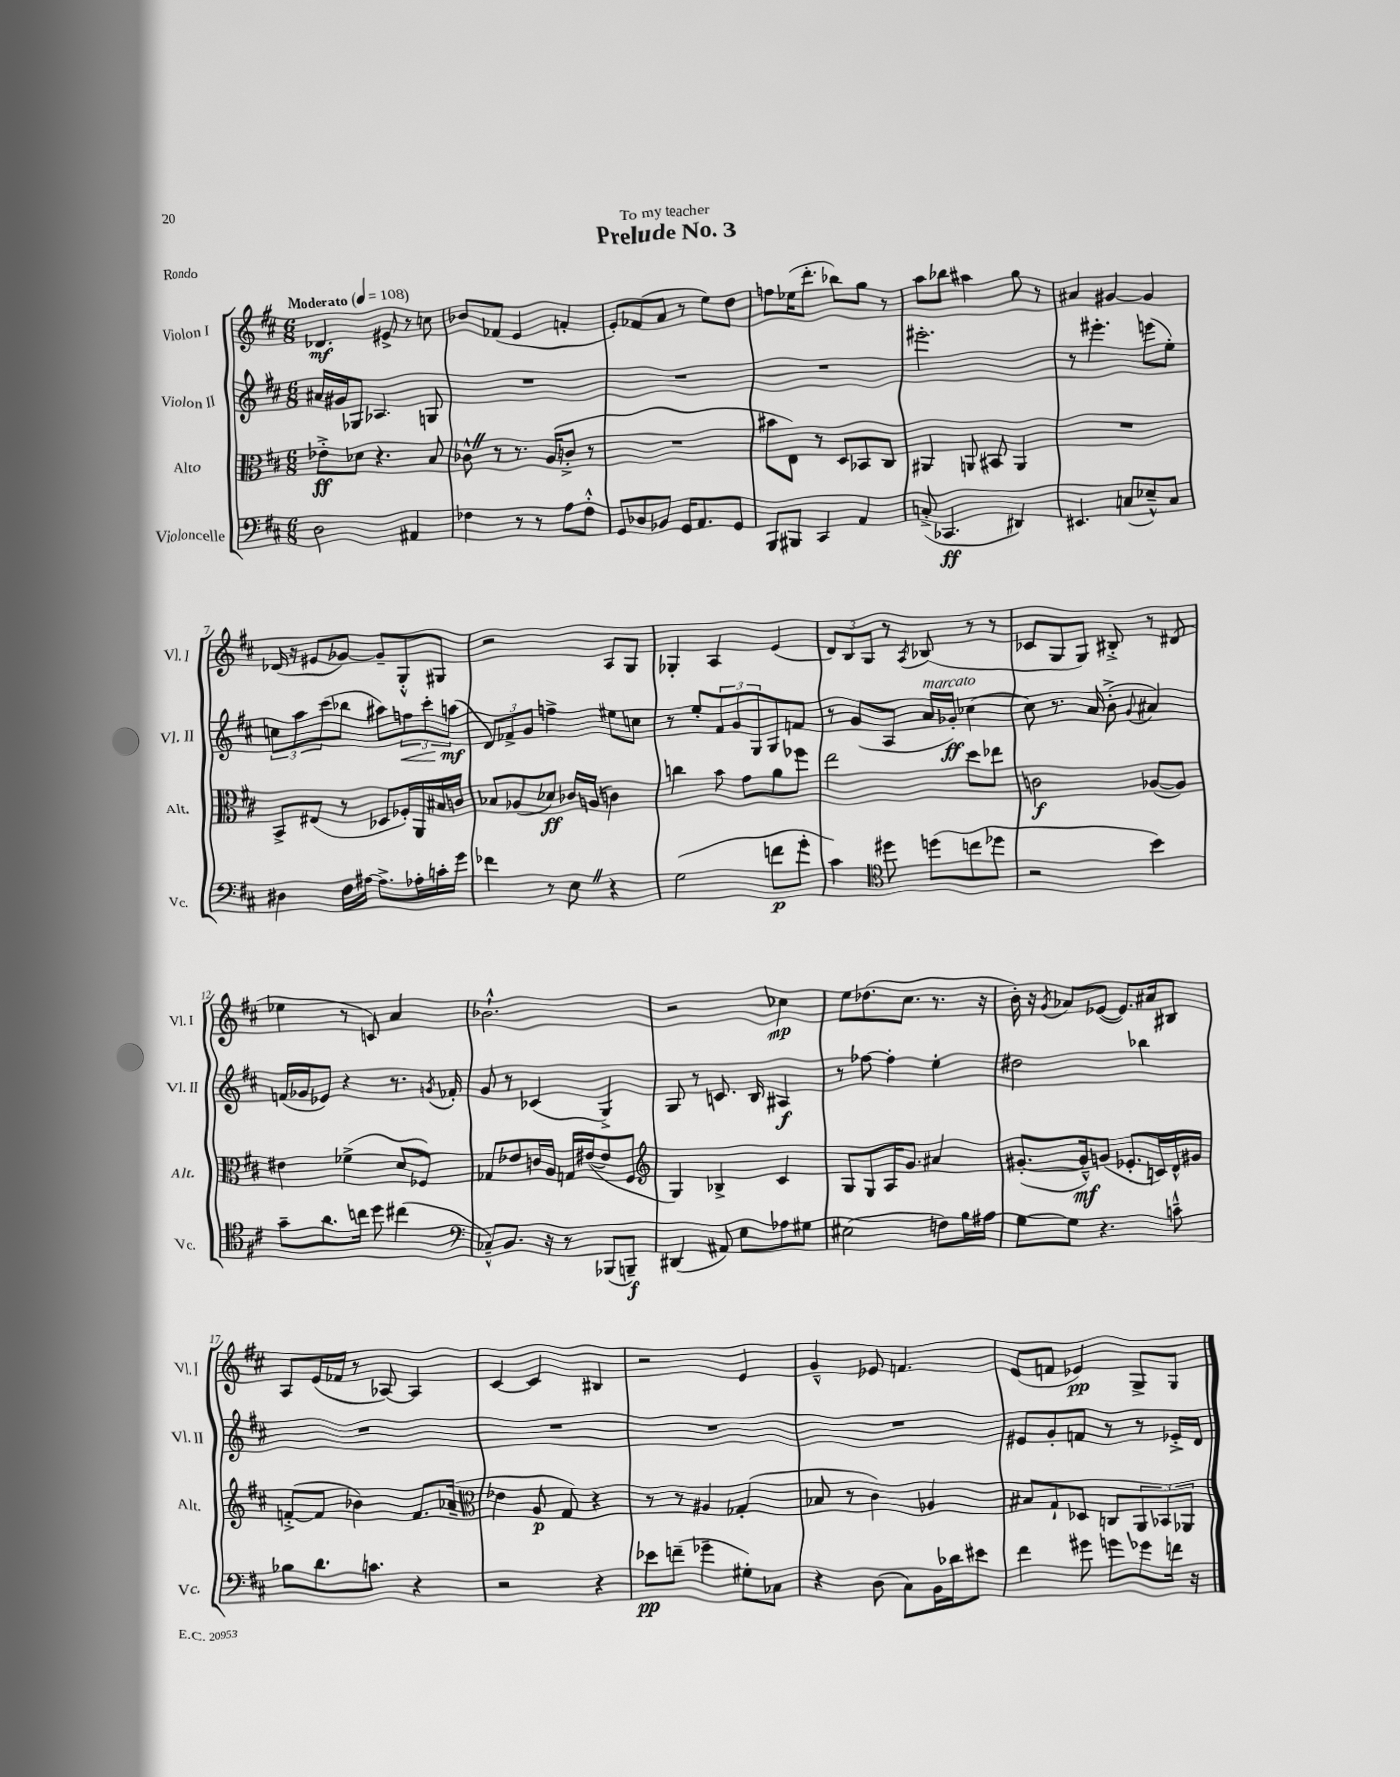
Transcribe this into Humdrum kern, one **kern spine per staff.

**kern	**kern	**kern	**kern
*staff4	*staff3	*staff2	*staff1
*clefF4	*clefC3	*clefG2	*clefG2
*k[f#c#]	*k[f#c#]	*k[f#c#]	*k[f#c#]
*M6/8	*M6/8	*M6/8	*M6/8
*MM108	*MM108	*MM108	*MM108
2D	8e-'^	16a#	4.d-
.	.	16g#	.
.	8d-	8G-	.
.	4.r	4.A-	.
.	.	.	8e#^
4AA#	.	.	8r
.	8B	8G	8cc
=	=	=	=
4F-	8c-^^	2.r	8b-
.	8r	.	(8f-
8r	8.r	.	4e
8r	.	.	.
.	(16A	.	.
8A	8c'^	.	4f'
8F-'^^	8r	.	.
=	=	=	=
8GG	2.r	2.r	8e')
8D-	.	.	(8f-
8BB-	.	.	8a
16GG	.	.	8r
8.AA	.	.	.
.	.	.	8ee)
8GG	.	.	8dd
=	=	=	=
8BBB	8b#	2.r	8ff
8BBB#	8E)	.	(16ee-
.	.	.	8.ddd'
4CC#	8r	.	.
.	8D	.	8bb-)
4AA	8BB-	.	8gg
.	8C#	.	8r
=	=	=	=
(8C'^	4AA#	2.eee#'	8aa
4.CC-	.	.	8bb-
.	8AA	.	4aa#
.	8BB#	.	.
4DD#)	4AA	.	8gg
.	.	.	8r
=	=	=	=
4.EE#	2.r	8r	4a#
.	.	4.eee#'	.
.	.	.	[4g#
(8C	.	.	.
8E-~^^)	.	(8eee	4g#]
8C	.	8ee')	.
=	=	=	=
4D#	8BB^	12cc	(16d-
.	.	.	16r
.	.	12aa	.
.	(8E#	.	8e#
.	.	(12ccc#	.
16F#	8r	8bb-	[8g-)
[16A#	.	.	.
8.A#^]	8D-	8aa#)	8g-~]
.	16F-')	12ff	8G'^^
16A-'	16AA	.	.
.	.	12ccc#'	.
16c'	16B#	.	8G#
.	.	(12aa	.
16g	16c	.	.
=	=	=	=
4f-	8B-	12d)	2r
.	.	12f-^	.
.	(8A-	.	.
.	.	12g	.
8r	8d-)	4ff^	.
8E	16c-	.	.
.	(16A	.	.
4r	4c)	8ee#	8A
.	.	8cc	8G
=	=	=	=
(2G	4cc	8r	4G-'
.	.	8ee'	.
.	8b	12f#	4A
.	.	12g	.
.	8g	.	.
.	.	12G	.
8f	8a	8G	(4e
8g'	8ff-	8f	.
=	=	=	=
4c#)	2ee	8r	12d)
.	.	.	12B
.	.	(8g	.
.	.	.	12G
*clefC4	*	*	*
8dd#	.	8A	8r
.	.	.	8qA
(8dd	.	16a	(8B-
.	.	16g-')	.
8cc	8dd	[4cc-	8r
8dd-	8ee-	.	8r
=	=	=	=
2r	2c	8cc-]	8c-
.	.	8.r	8G
.	.	.	8G)
.	.	16a	.
.	.	(8b'^	8B#'^
.	.	8qqg	.
4b)	([8A-	4a#)	8r
.	8A-])	.	(8d#
=	=	=	=
8g~	4e#	(16f	4ee-
.	.	16g-	.
8.a	.	8e-)	.
.	(4f-^	4r	8r
16cc	.	.	.
8dd	.	.	8c)
(4cc#	8d	8.r	4a
.	8F-)	.	.
.	.	8qg	.
.	.	16f-'	.
=	=	=	=
*clefF4	*	*	*
8C-~^^)	8G-	8g	2.b-`^^
8.BB	8e-	8r	.
.	16c	(4c-	.
16r	16A	.	.
8r	16G	.	.
.	([16e#	.	.
(8BBB-	8e#]	4G^)	.
8BBB~)	8F#	.	.
=	=	=	=
*	*clefG2	*	*
(4DD#	4G)	8G	2r
.	.	8r	.
8AA#)	4B-^	8.c	.
8E	.	.	.
.	.	16B	.
8A-	4c#	4A#	4cc-
8G#	.	.	.
=	=	=	=
(2E#	8G	8r	8ee
.	8G	[8ff-	(8.dd-
.	16A	4ff-']	.
.	8.g	.	8.cc#
8F)	4a#	4ee'	8.r
16B	.	.	.
16A#	.	.	16r
=	=	=	=
[8G	([8.g#'	2dd#	16b')
.	.	.	16r
.	.	.	8qg
8G]	.	.	8a-
.	16g#~^^])	.	.
4.r	(8g	.	([8e-
.	8.e-'	.	8.e-])
.	.	4bb-	.
.	16c)	.	16a#
8c~^^	16d^^	.	8B#
.	16g#	.	.
=	=	=	=
8B-	([8f'^	2.r	8A
8.d	8f]	.	(16e
.	.	.	16f-
.	4b-)	.	8r
8.c	.	.	.
.	.	.	[8A-)
4r	8.f	.	4A-]
.	(16a-~	.	.
=	=	=	=
*	*clefC3	*	*
2r	4e-	2.r	[4c#
.	8A	.	4c#]
.	8G)	.	.
4r	4r	.	4B#
=	=	=	=
8e-	8r	2.r	2r
(8f~	8r	.	.
4g-~	4A#	.	.
8G#')	(4G-'	.	4e
8C-	.	.	.
=	=	=	=
4r	8B-	2.r	4g~^^
.	8r	.	.
(8D	4c#)	.	8e-
8C#)	.	.	4.f
16BB	4A-	.	.
16d-	.	.	.
8e#	.	.	.
=	=	=	=
4f#	8B#	8e#	(8e
.	8G`	8g'	8f
8g#	8D-	8f	4e-)
8g	8C	8r	.
8g-	12AA	8r	8G^
.	12BB-	.	.
16f	.	16e-'^	8G
.	12AA-	.	.
16r	.	16d	.
==	==	==	==
*-	*-	*-	*-
